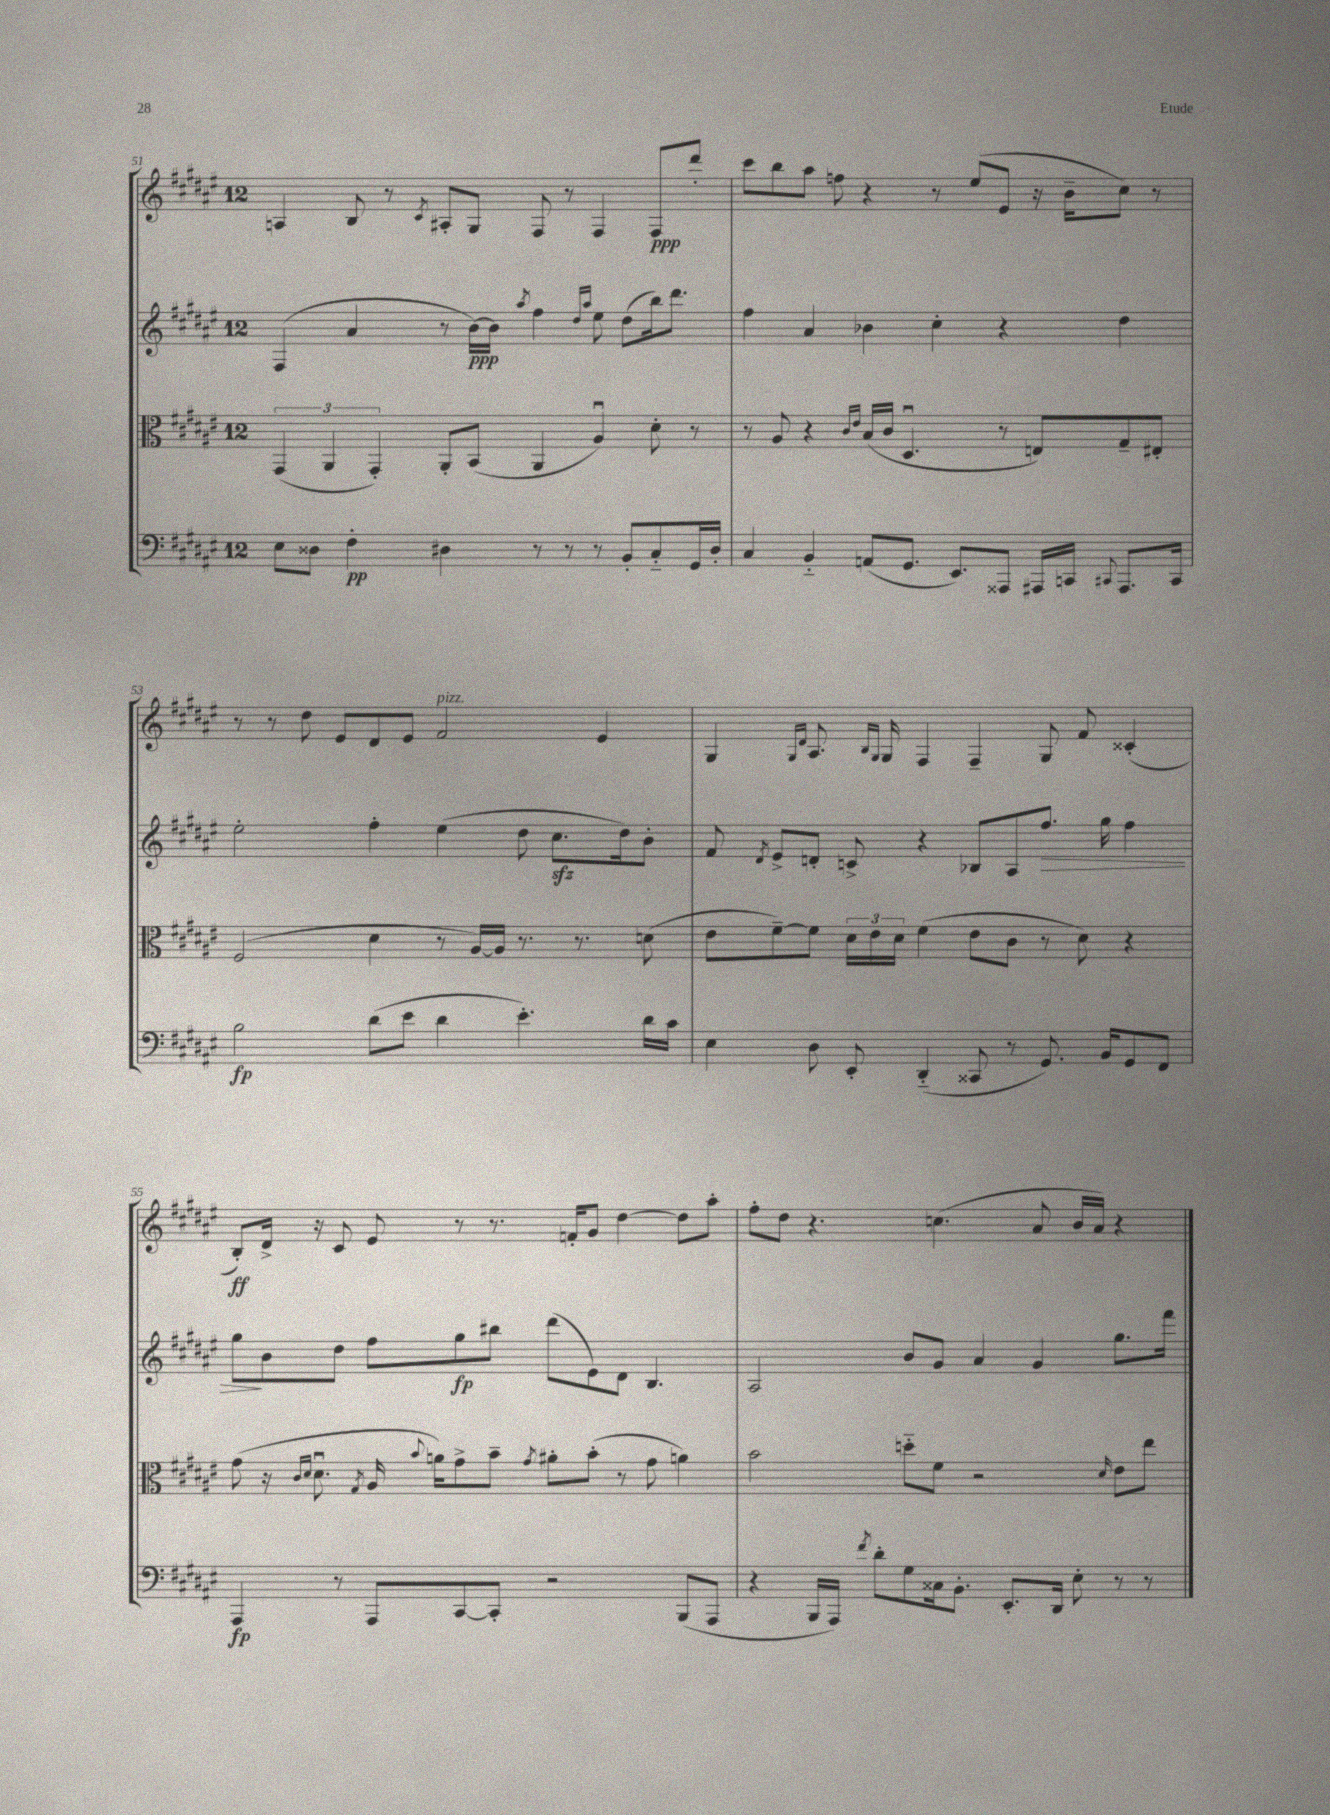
<<
\new StaffGroup <<
\new Staff = "s0" {
    \clef treble \key fis \major \once \override Staff.TimeSignature.style = #'single-digit \time 12/8
    \autoBeamOff a4 b8 r8 \acciaccatura { cis'8 } ais8[-. gis8] fis8 r8 fis4 fis8[\ppp dis'''8]-. |
    cis'''8[ b''8 ais''8] f''8 r4 r8 eis''8[( eis'8] r16 b'16[-- cis''8]) r8 |
    r8 r8 dis''8 eis'8[ dis'8 eis'8] fis'2^\markup { \italic "pizz." } eis'4 |
    gis4 \grace { gis16[ dis'16] } ais8. \grace { b16[ gis16] } gis16 fis4 fis4-- gis8 fis'8 cisis'4-.( |
    b8[-.\ff) dis'16]-> r16 cis'8 eis'8 r8 r8. f'16[-. gis'8] dis''4~ dis''8[ ais''8]-. |
    fis''8[-. dis''8] r4. c''4.( ais'8 b'16[ ais'16]) r4 \bar "|." |
}
\new Staff = "s1" {
    \clef treble \key fis \major \once \override Staff.TimeSignature.style = #'single-digit \time 12/8
    \autoBeamOff fis4( ais'4 r8 b'16[~\ppp) b'16] \acciaccatura { ais''8 } fis''4 \grace { dis''16[ ais''16] } eis''8 dis''8[( b''16) dis'''8.] |
    fis''4 ais'4 bes'4 cis''4-. r4 dis''4 |
    eis''2-. fis''4-. eis''4( dis''8 cis''8.[\sfz dis''16) b'8]-. |
    fis'8 \acciaccatura { dis'8 } eis'8[-> d'8]-. c'8-> r4 bes8[ ais8 fis''8.]\> gis''16 fis''4 |
    gis''8[\! b'8 dis''8] fis''8[ gis''8\fp bis''8] dis'''8[( eis'8) dis'8] b4. |
    ais2 b'8[ gis'8] ais'4 gis'4 gis''8.[ fis'''16] \bar "|." |
}
\new Staff = "s2" {
    \clef alto \key fis \major \once \override Staff.TimeSignature.style = #'single-digit \time 12/8
    \autoBeamOff \tuplet 3/2 { gis,4( ais,4 gis,4-.) } ais,8[-. b,8]( ais,4 ais4\downbow) dis'8-. r8 |
    r8 ais8 r4 \grace { cis'16[ eis'16] } b16[( cis'16] dis4.\downbow r8 e8[) gis8-- eis8]-. |
    fis2( dis'4 r8 ais16[~) ais16] r8. r8. d'8( |
    eis'8[ fis'8~--) fis'8] \tuplet 3/2 { dis'16[ eis'16 dis'16] } fis'4( eis'8[ cis'8] r8 dis'8) r4 |
    gis'8( r16 \grace { cis'16[ dis'16] } dis'8.\downbow \acciaccatura { gis8 } ais16 \appoggiatura { b'8 } a'16[) gis'8-> b'8]-- \acciaccatura { gis'8 } ais'8[-. b'8]-.( r8 gis'8 a'4) |
    b'2 d''8[-_ fis'8] r2 \grace { dis'16 } eis'8[ eis''8] \bar "|." |
}
\new Staff = "s3" {
    \clef bass \key fis \major \once \override Staff.TimeSignature.style = #'single-digit \time 12/8
    \autoBeamOff eis8[ disis8] fis4-.\pp dis4 r8 r8 r8 b,8[-. cis8-_ gis,16 dis16]-. |
    cis4 b,4-_ a,8[( gis,8.] eis,8.[) aisis,,8] ais,,16[ c,16] \appoggiatura { cis,8 } ais,,8.[ cis,16] |
    b2\fp dis'8[( eis'8] dis'4 eis'4.-.) dis'16[ cis'16] |
    eis4 dis8 eis,8-. dis,4-_( cisis,8 r8 gis,8.) b,16[ gis,8 fis,8] |
    ais,,4\fp r8 ais,,8[ cis,8~ cis,8]-. r2 b,,8[( ais,,8] |
    r4 b,,16[ ais,,16]) \acciaccatura { fis'8 } dis'8[-. gis8 cisis16 b,8.]-. eis,8.[-. dis,16] eis8-. r8 r8 \bar "|." |
}
>>
>>
\layout { \context { \Score currentBarNumber = #51 } }
